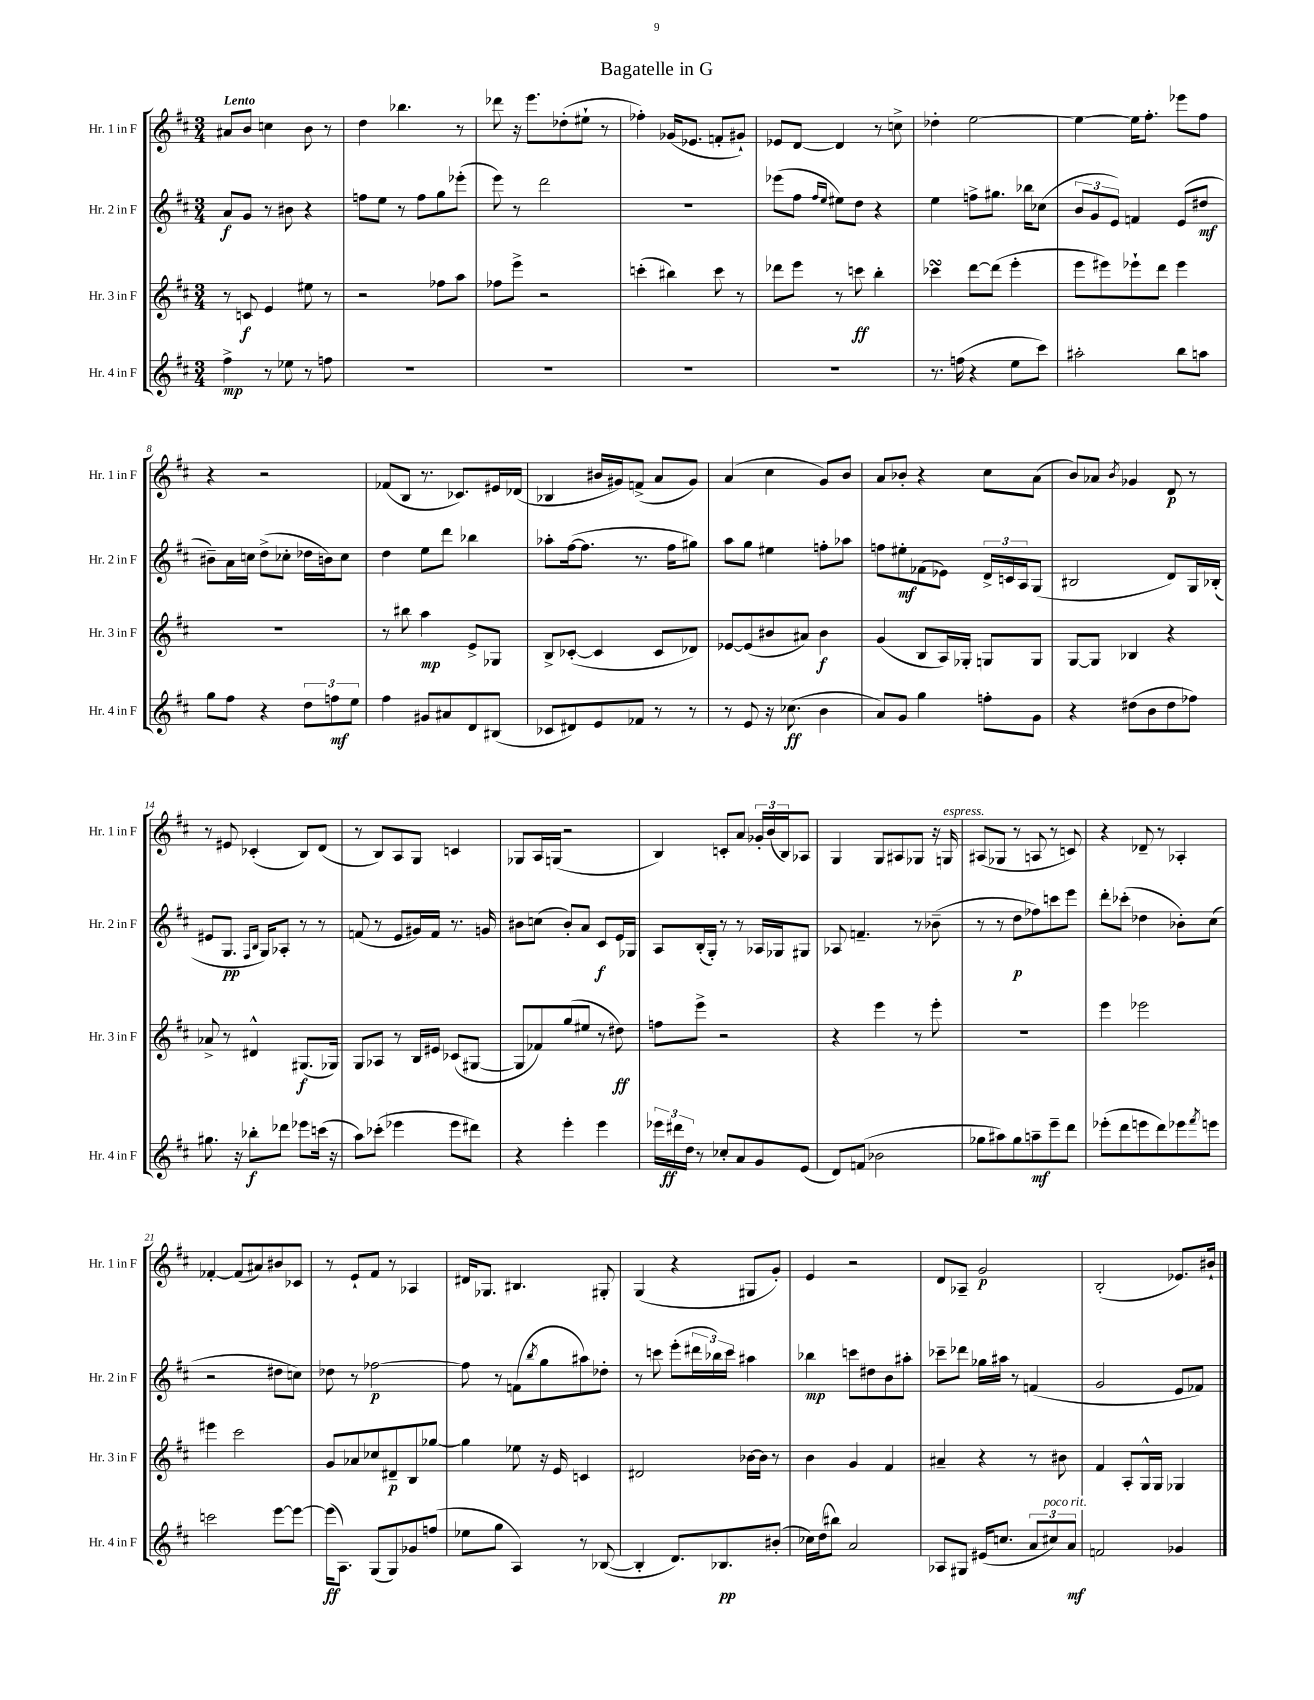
\header { title = "Bagatelle in G" }
<<
\new StaffGroup <<
\new Staff = "s0" \with { instrumentName = "Hr. 1 in F" shortInstrumentName = "Hr. 1 in F" } {
    \clef treble \key d \major \numericTimeSignature \time 3/4 \tempo "Lento"
    ais'8 b'8 c''4 b'8 r8 |
    d''4 bes''4. r8 |
    des'''8 r16 e'''8. des''8-.( eis''8-! r8 |
    fes''4-.) ges'16( ees'8. f'8-. gis'8-!) |
    ees'8 d'8~ d'4 r8 c''8-> |
    des''4-. e''2~ |
    e''4~ e''16 fis''8.-. ees'''8 fis''8 |
    r4 r2 |
    fes'8( b8 r8. ces'8.) eis'16 des'16( |
    bes4 bis'16 gis'16) f'8->( a'8 gis'8) |
    a'4( cis''4 g'8) b'8 |
    a'8 bes'8-. r4 cis''8 a'8( |
    b'8) aes'8 \acciaccatura { b'8 } ges'4 d'8\p r8 |
    r8 eis'8 ces'4-.( b8) d'8( |
    r8 b8) a8 g8 c'4 |
    ges8 a16 g16( r2 |
    b4) c'8-. a'8 \tuplet 3/2 { ges'16-. b'16( b16) } aes8 |
    g4 g8 ais8 ges8 r16 g16^\markup { \italic "espress." } |
    ais8( ges8 r8 a8 r8 c'8) |
    r4 des'8-- r8 aes4-. |
    fes'4~-. fes'8( ais'8) bis'8 ces'8 |
    r8 e'8-! fis'8 r8 aes4 |
    dis'16 ges8. bis4. gis8-. |
    g4( r4 gis8 g'8-.) |
    e'4 r2 |
    d'8 aes8-- g'2\p |
    b2-.( ees'8.) bis'16-! \bar "|." |
}
\new Staff = "s1" \with { instrumentName = "Hr. 2 in F" shortInstrumentName = "Hr. 2 in F" } {
    \clef treble \key d \major \numericTimeSignature \time 3/4
    a'8\f g'8 r8 bis'8 r4 |
    f''8 e''8 r8 f''8 g''8 ees'''8-.( |
    e'''8) r8 d'''2 |
    R2. |
    ees'''8( fis''8 \grace { fis''16 e''16 } eis''8) d''8 r4 |
    e''4 f''8-> gis''8. bes''16 ces''8( |
    \tuplet 3/2 { b'8 g'8 e'8) } f'4 e'8( dis''8\mf |
    bis'8--) a'16 c''16 d''8->( ces''8-. des''16 b'16) ces''8 |
    d''4 e''8 d'''8 bes''4 |
    aes''8-. fis''16~( fis''8. r8. fis''16 gis''8) |
    a''8 g''8 eis''4 f''8-. aes''8 |
    f''8 eis''8-.\mf fes'8( ees'8) \tuplet 3/2 { d'16-> c'16 a16 } g8( |
    bis2 d'8) g16 bes16-.( |
    eis'8 g8.\pp \grace { fis16 b16 } g16) aes8-. r8 r8 |
    f'8( r8 e'8 gis'16) f'16 r8. g'16 |
    bis'8 c''8( bis'8-.) a'8 cis'8\f e'16 ges16 |
    a8 b16-.( g16-.) r8 r8 aes16 ges16 gis8 |
    aes8 f'4.-- r8 bes'8--( |
    r8 r8 d''8\p fes''8) c'''8 e'''8 |
    d'''8-. ces'''8-.( des''4 bes'8-.) cis''8( |
    r2 dis''8 c''8) |
    des''8 r8 fes''2~\p |
    fes''8 r8 f'8( \acciaccatura { b''8 } g''8 ais''8) des''8-. |
    r8 c'''8 e'''8-.( \tuplet 3/2 { dis'''16 bes''16) c'''16 } ais''4 |
    bes''4\mp c'''8 dis''8 b'8 ais''8-. |
    ces'''8-- des'''8 ges''16 ais''16 r8 f'4( |
    g'2 e'8 fes'8) \bar "|." |
}
\new Staff = "s2" \with { instrumentName = "Hr. 3 in F" shortInstrumentName = "Hr. 3 in F" } {
    \clef treble \key d \major \numericTimeSignature \time 3/4
    r8 c'8\f e'4 eis''8 r8 |
    r2 fes''8 a''8 |
    fes''8 e'''8-> r2 |
    c'''4-.( bis''4) c'''8 r8 |
    des'''8 e'''8 r8 c'''8\ff b''4-. |
    ces'''4\turn d'''8~ d'''8( e'''4-. |
    e'''8 eis'''8) ees'''8-! d'''8 ees'''4 |
    R2. |
    r8 bis''8 a''4\mp e'8-> ges8 |
    b8-> ces'8~-.( ces'4 ces'8 des'8) |
    ees'8~ ees'8( bis'8 ais'8) bis'4\f |
    g'4( b8 a16) ges16-. g8 g8 |
    g8~ g8 bes4 r4 |
    aes'8-> r8 dis'4-^ gis8.\f( ges16) |
    g8 aes8 r8 b16 eis'16 ces'8( gis8~ |
    gis8 fes'8) g''8( eis''8 r8 dis''8\ff) |
    f''8 e'''8-> r2 |
    r4 e'''4 r8 e'''8-. |
    R2. |
    e'''4 ees'''2 |
    eis'''4 cis'''2 |
    g'8 aes'8 ces''8 dis'8--\p b8 ges''8~ |
    ges''4 ees''8 r16 e'16 c'4 |
    dis'2 bes'16~ bes'16 r8 |
    b'4 g'4 fis'4 |
    ais'4-- r4 r8 bis'8 |
    fis'4 a8-. g16-^ g16 ges4 \bar "|." |
}
\new Staff = "s3" \with { instrumentName = "Hr. 4 in F" shortInstrumentName = "Hr. 4 in F" } {
    \clef treble \key d \major \numericTimeSignature \time 3/4
    fis''4->\mp r8 ees''8 r8 f''8 |
    R2. |
    R2. |
    R2. |
    R2. |
    r8. f''16( r4 e''8 cis'''8) |
    ais''2-. b''8 a''8 |
    g''8 fis''8 r4 \tuplet 3/2 { d''8 f''8\mf e''8 } |
    fis''4 gis'8 ais'8 d'8 bis8( |
    ces'8 dis'8) e'8 fes'8 r8 r8 |
    r8 e'8 r16 ces''8.\ff( b'4 |
    a'8) g'8 g''4 f''8-. g'8 |
    r4 dis''8( b'8 dis''8 fes''8) |
    gis''8. r16 bes''8-.\f des'''8 ees'''8 c'''16( r16 |
    a''8) ces'''8-.( ees'''4 ees'''8 dis'''8) |
    r4 e'''4-. e'''4 |
    \tuplet 3/2 { ees'''16 dis'''16\ff d''16 } r8 ces''8-. a'8 g'8 e'8( |
    d'8) f'8( bes'2 |
    ges''8 ais''8) ges''8 a''8--\mf e'''8-- d'''8 |
    ees'''8-.( d'''8 e'''8 d'''8) ees'''8 \acciaccatura { fis'''8 } e'''8 |
    c'''2 e'''8~ e'''8~ |
    e'''16\ff( a8.) g8( g8) ges'8 f''8( |
    ees''8 g''8 a4) r8 bes8~( |
    bes4-. d'8.) bes8.\pp bis'8-.( |
    ces''16) d''16( bis''8) a'2 |
    aes8 gis8 eis'16( c''8. \tuplet 3/2 { a'8 cis''8^\markup { \italic "poco rit." }) a'8\mf } |
    f'2 ges'4 \bar "|." |
}
>>
>>
